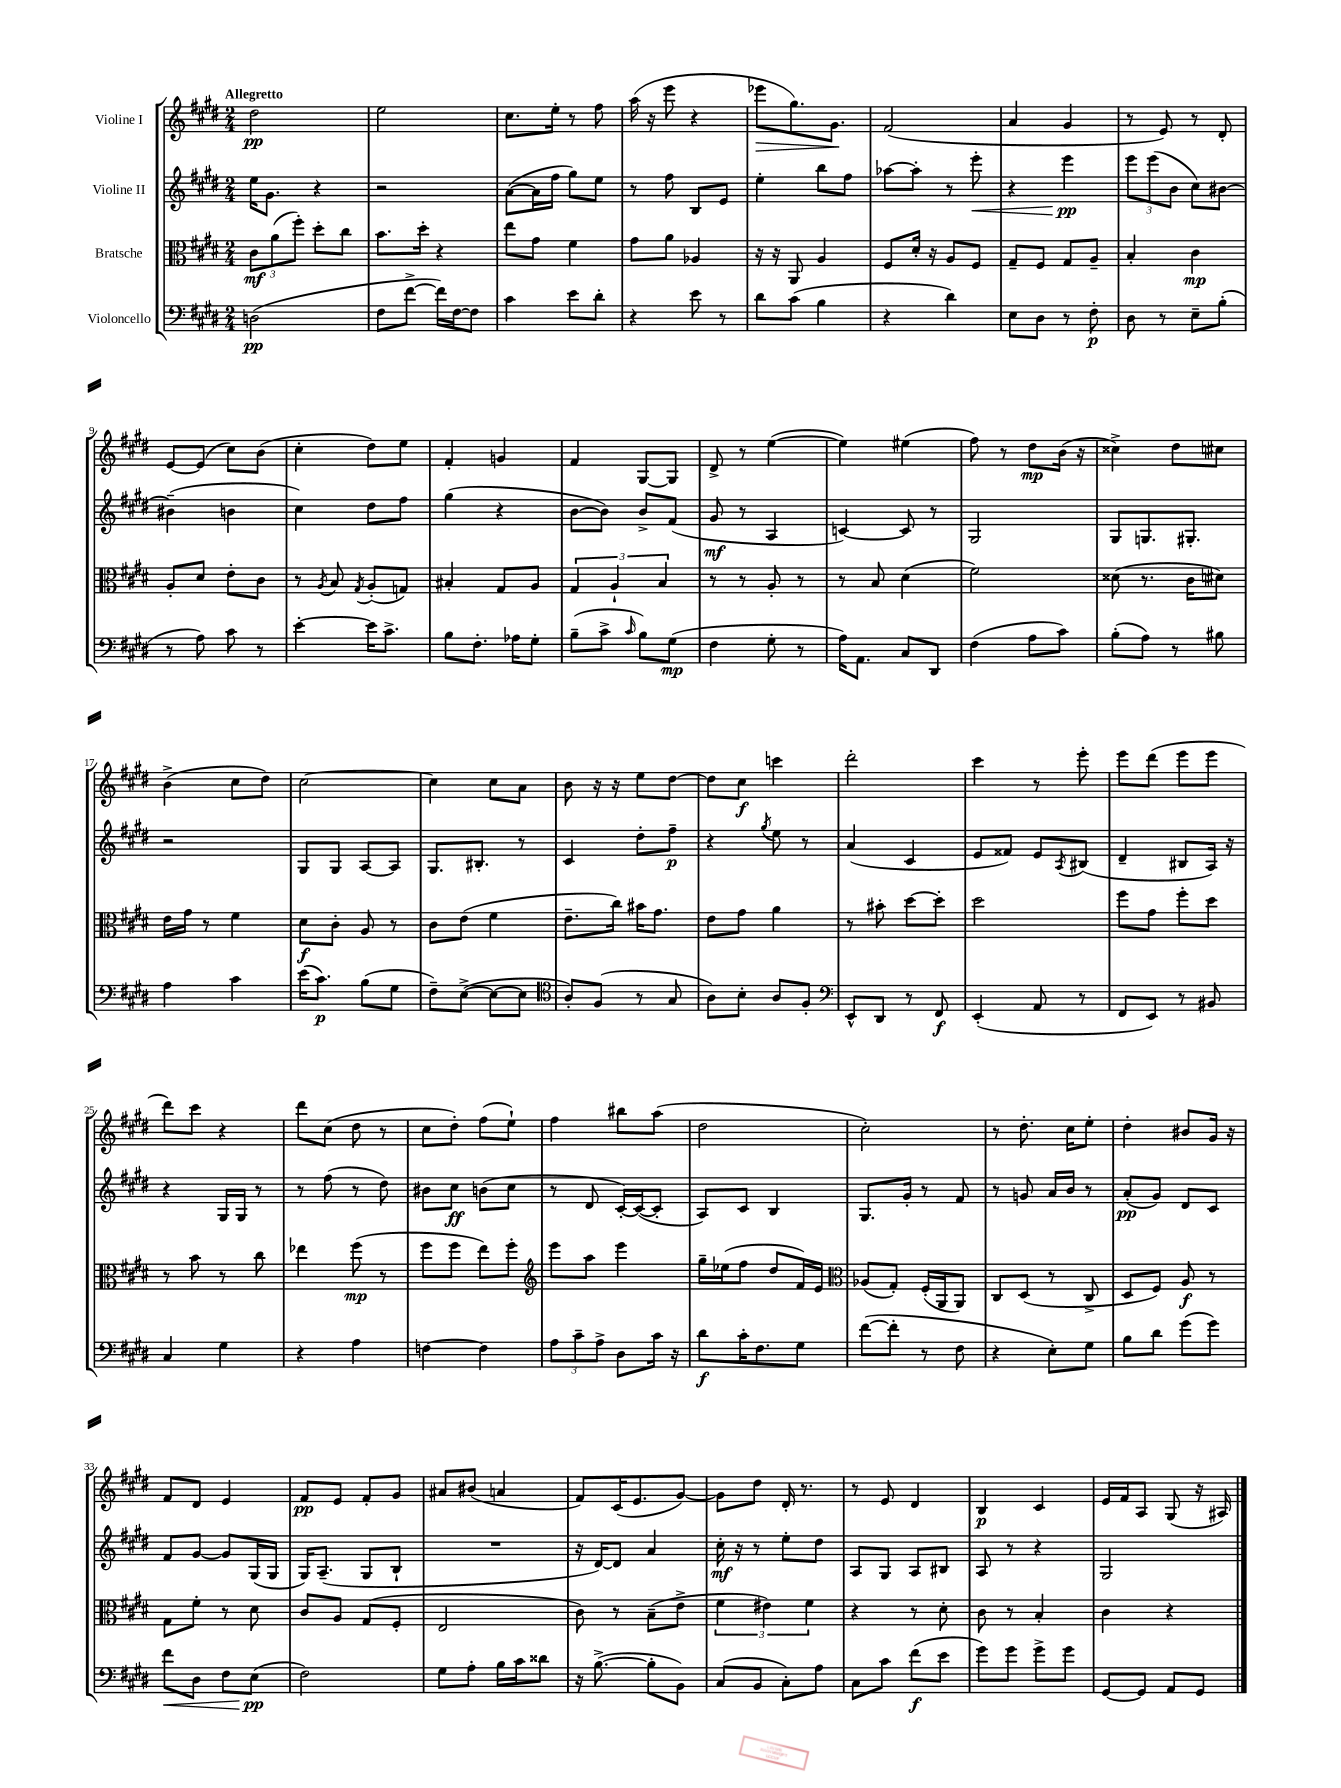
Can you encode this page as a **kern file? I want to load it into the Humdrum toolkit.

**kern	**kern	**kern	**kern
*staff4	*staff3	*staff2	*staff1
*clefF4	*clefC3	*clefG2	*clefG2
*k[f#c#g#d#]	*k[f#c#g#d#]	*k[f#c#g#d#]	*k[f#c#g#d#]
*M2/4	*M2/4	*M2/4	*M2/4
(2D	12c#	16ee	2dd#
.	.	8.g#	.
.	(12a	.	.
.	12ff#')	.	.
.	8dd#'	4r	.
.	8cc#	.	.
=	=	=	=
8F#	8.b	2r	2ee
[8f#^	.	.	.
.	16dd#'	.	.
16f#])	4r	.	.
[16F#	.	.	.
8F#]	.	.	.
=	=	=	=
4c#	8ee	([8a	8.cc#
.	8g#	16a]	.
.	.	16ff#	16ee'
8e	4f#	8gg#)	8r
8d#'	.	8ee	8ff#
=	=	=	=
4r	8g#	8r	(16aa
.	.	.	16r
.	8a	8ff#	8eee
8e	4A-	8B	4r
8r	.	8e	.
=	=	=	=
8d#	16r	4ee'	8eee-
.	16r	.	.
(8c#	8AA	.	8.gg#)
4B	4A	8bb	.
.	.	.	8.g#
.	.	8ff#	.
=	=	=	=
4r	8F#	[8aa-	(2f#
.	16d#'	8aa-']	.
.	16r	.	.
4d#)	8A	8r	.
.	8F#	8eee'	.
=	=	=	=
8E	8G#~	4r	4a
8D#	8F#	.	.
8r	8G#	4eee	4g#
8F#'	8A~	.	.
=	=	=	=
8D#	4B'	12eee	8r
.	.	(12eee	.
8r	.	.	8e)
.	.	12b	.
8E~	4c#	8cc#)	8r
(8B'	.	[8b#	8d#'
=	=	=	=
8r	8A'	(4b#~]	[8e
8A)	8d#	.	(8e]
8c#	8e'	4b	8cc#)
8r	8c#	.	(8b
=	=	=	=
[4e'	8r	4cc#)	4cc#'
.	8qA	.	.
.	8B	.	.
.	8qG#	.	.
16e]	(8A'	8dd#	8dd#)
8.c#^	.	.	.
.	8G)	8ff#	8ee
=	=	=	=
8B	4B#'	(4gg#	4f#'
8.F#'	.	.	.
.	8G#	4r	4g
16A-	.	.	.
8G#'	8A	.	.
=	=	=	=
(8B~	6G#	[8b	4f#
8c#^	.	8b])	.
.	6A`	.	.
16qqc#	.	.	.
8B)	.	8b^	[8G#
.	6B	.	.
(8G#	.	(8f#	8G#]
=	=	=	=
4F#	8r	8g#	8d#^
.	8r	8r	8r
8G#'	8A'	4A	([4ee
8r	8r	.	.
=	=	=	=
16A)	8r	[4c)	4ee])
8.AA	.	.	.
.	8B	.	.
8C#	(4d#	8c]	(4ee#
8DD#	.	8r	.
=	=	=	=
(4F#	2f#)	2G#	8ff#)
.	.	.	8r
8A	.	.	8dd#
8c#)	.	.	(16b
.	.	.	16r
=	=	=	=
(8B'	(8d##	8G#	4cc##^)
8A)	8.r	8.G	.
8r	.	.	8dd#
.	16c#	8.G#'	.
8B#	8d#)	.	8cc#
=	=	=	=
4A	16e	2r	(4b^
.	16g#	.	.
.	8r	.	.
4c#	4f#	.	8cc#
.	.	.	8dd#)
=	=	=	=
(16e	8d#	8G#	[2cc#
8.c#)	.	.	.
.	8c#'	8G#	.
(8B	8A	[8A	.
8G#	8r	8A]	.
=	=	=	=
8F#~)	8c#	8.G#	4cc#]
([8E^	(8e	.	.
.	.	8.B#'	.
8E_	4f#	.	8cc#
8E]	.	8r	8a
=	=	=	=
*clefC4	*	*	*
8A')	8.e~	4c#	8b
(8F#	.	.	16r
.	16cc#)	.	16r
8r	16b#	8dd#'	8ee
.	8.g#	.	.
8G#	.	8ff#~	[8dd#
=	=	=	=
8A)	8e	4r	8dd#]
8B'	8g#	.	8cc#
.	.	8qgg#	.
8A	4a	8ee	4ccc
8F#'	.	8r	.
=	=	=	=
*clefF4	*	*	*
8EE^^	8r	(4a	2ddd#'
8DD#	8b#'	.	.
8r	[8dd#	4c#	.
8FF#	8dd#']	.	.
=	=	=	=
(4EE'	2dd#	8e	4ccc#
.	.	8f##)	.
8AA	.	8e	8r
.	.	8qA	.
8r	.	(8B#	8eee'
=	=	=	=
8FF#	8ff#	4d#~	8eee
8EE)	8g#	.	(8ddd#
8r	8ff#'	8B#	8eee
8BB#	8dd#	16A)	8eee
.	.	16r	.
=	=	=	=
4C#	8r	4r	8ddd#)
.	8b	.	8ccc#
4G#	8r	16G#	4r
.	.	16G#	.
.	8cc#	8r	.
=	=	=	=
4r	4ee-	8r	8ddd#
.	.	(8ff#	(8cc#
4A	(8ff#	8r	8dd#
.	8r	8dd#)	8r
=	=	=	=
[4F	8ff#	8b#	8cc#
.	8ff#	8cc#	8dd#')
4F]	8ee)	(8b	(8ff#
.	8ff#'	8cc#	8ee`)
=	=	=	=
*	*clefG2	*	*
12A	8eee	8r	4ff#
12c#~	.	.	.
.	8aa	8d#	.
12A^	.	.	.
8D#	4eee	[16c#')	8bb#
.	.	(16c#_	.
16c#	.	8c#']	(8aa
16r	.	.	.
=	=	=	=
8d#	16gg#~	8A)	2dd#
.	(16ee-	.	.
16c#'	8ff#	8c#	.
8.F#	.	.	.
.	8dd#	4B	.
8G#	16f#)	.	.
.	16e	.	.
=	=	=	=
*	*clefC3	*	*
([8f#	(8A-	8.G#	2cc#')
8f#']	8G#')	.	.
.	.	16g#'	.
8r	(16F#'	8r	.
.	16AA	.	.
8F#	8AA)	8f#	.
=	=	=	=
4r	8C#	8r	8r
.	(8D#	8g	8.dd#'
8E')	8r	16a	.
.	.	16b	16cc#
8G#	8C#^	8r	8ee'
=	=	=	=
8B	8D#	(8a'	4dd#'
8d#	8F#)	8g#)	.
(8g#	8A	8d#	8b#
8g#)	8r	8c#	16g#
.	.	.	16r
=	=	=	=
8f#	8G#	8f#	8f#
8D#	8f#'	[8g#	8d#
8F#	8r	8g#]	4e
(8E	8d#	(16G#	.
.	.	16G#	.
=	=	=	=
2F#)	8c#	16G#)	8f#
.	.	(8.A~	.
.	8A	.	8e
.	(8G#	8G#	8f#'
.	8F#'	8B`	8g#
=	=	=	=
8G#	2E	2r	8a#
8A'	.	.	(8b#
16B	.	.	4a
16c#	.	.	.
8d##	.	.	.
=	=	=	=
16r	8c#)	16r	8f#)
([8.B^	.	[16d#)	.
.	8r	8d#]	(16c#
.	.	.	8.e
8B']	(8B~	4a	.
8BB)	8e^	.	[8g#)
=	=	=	=
(8C#	6f#	16cc#'	8g#]
.	.	16r	.
8BB	.	8r	8dd#
.	6e#)	.	.
8C#')	.	8ee'	16d#'
.	.	.	8.r
.	6f#	.	.
8A	.	8dd#	.
=	=	=	=
8C#	4r	8A	8r
8c#	.	8G#	8e
(8f#	8r	8A	4d#
8e	8d#'	8B#	.
=	=	=	=
8g#)	8c#	8A	4B
8g#	8r	8r	.
8g#^	4B'	4r	4c#
8g#	.	.	.
=	=	=	=
[8GG#	4c#	2G#	16e
.	.	.	16f#
8GG#]	.	.	8A
8AA	4r	.	(8G#
8GG#	.	.	16r
.	.	.	16A#)
==	==	==	==
*-	*-	*-	*-
